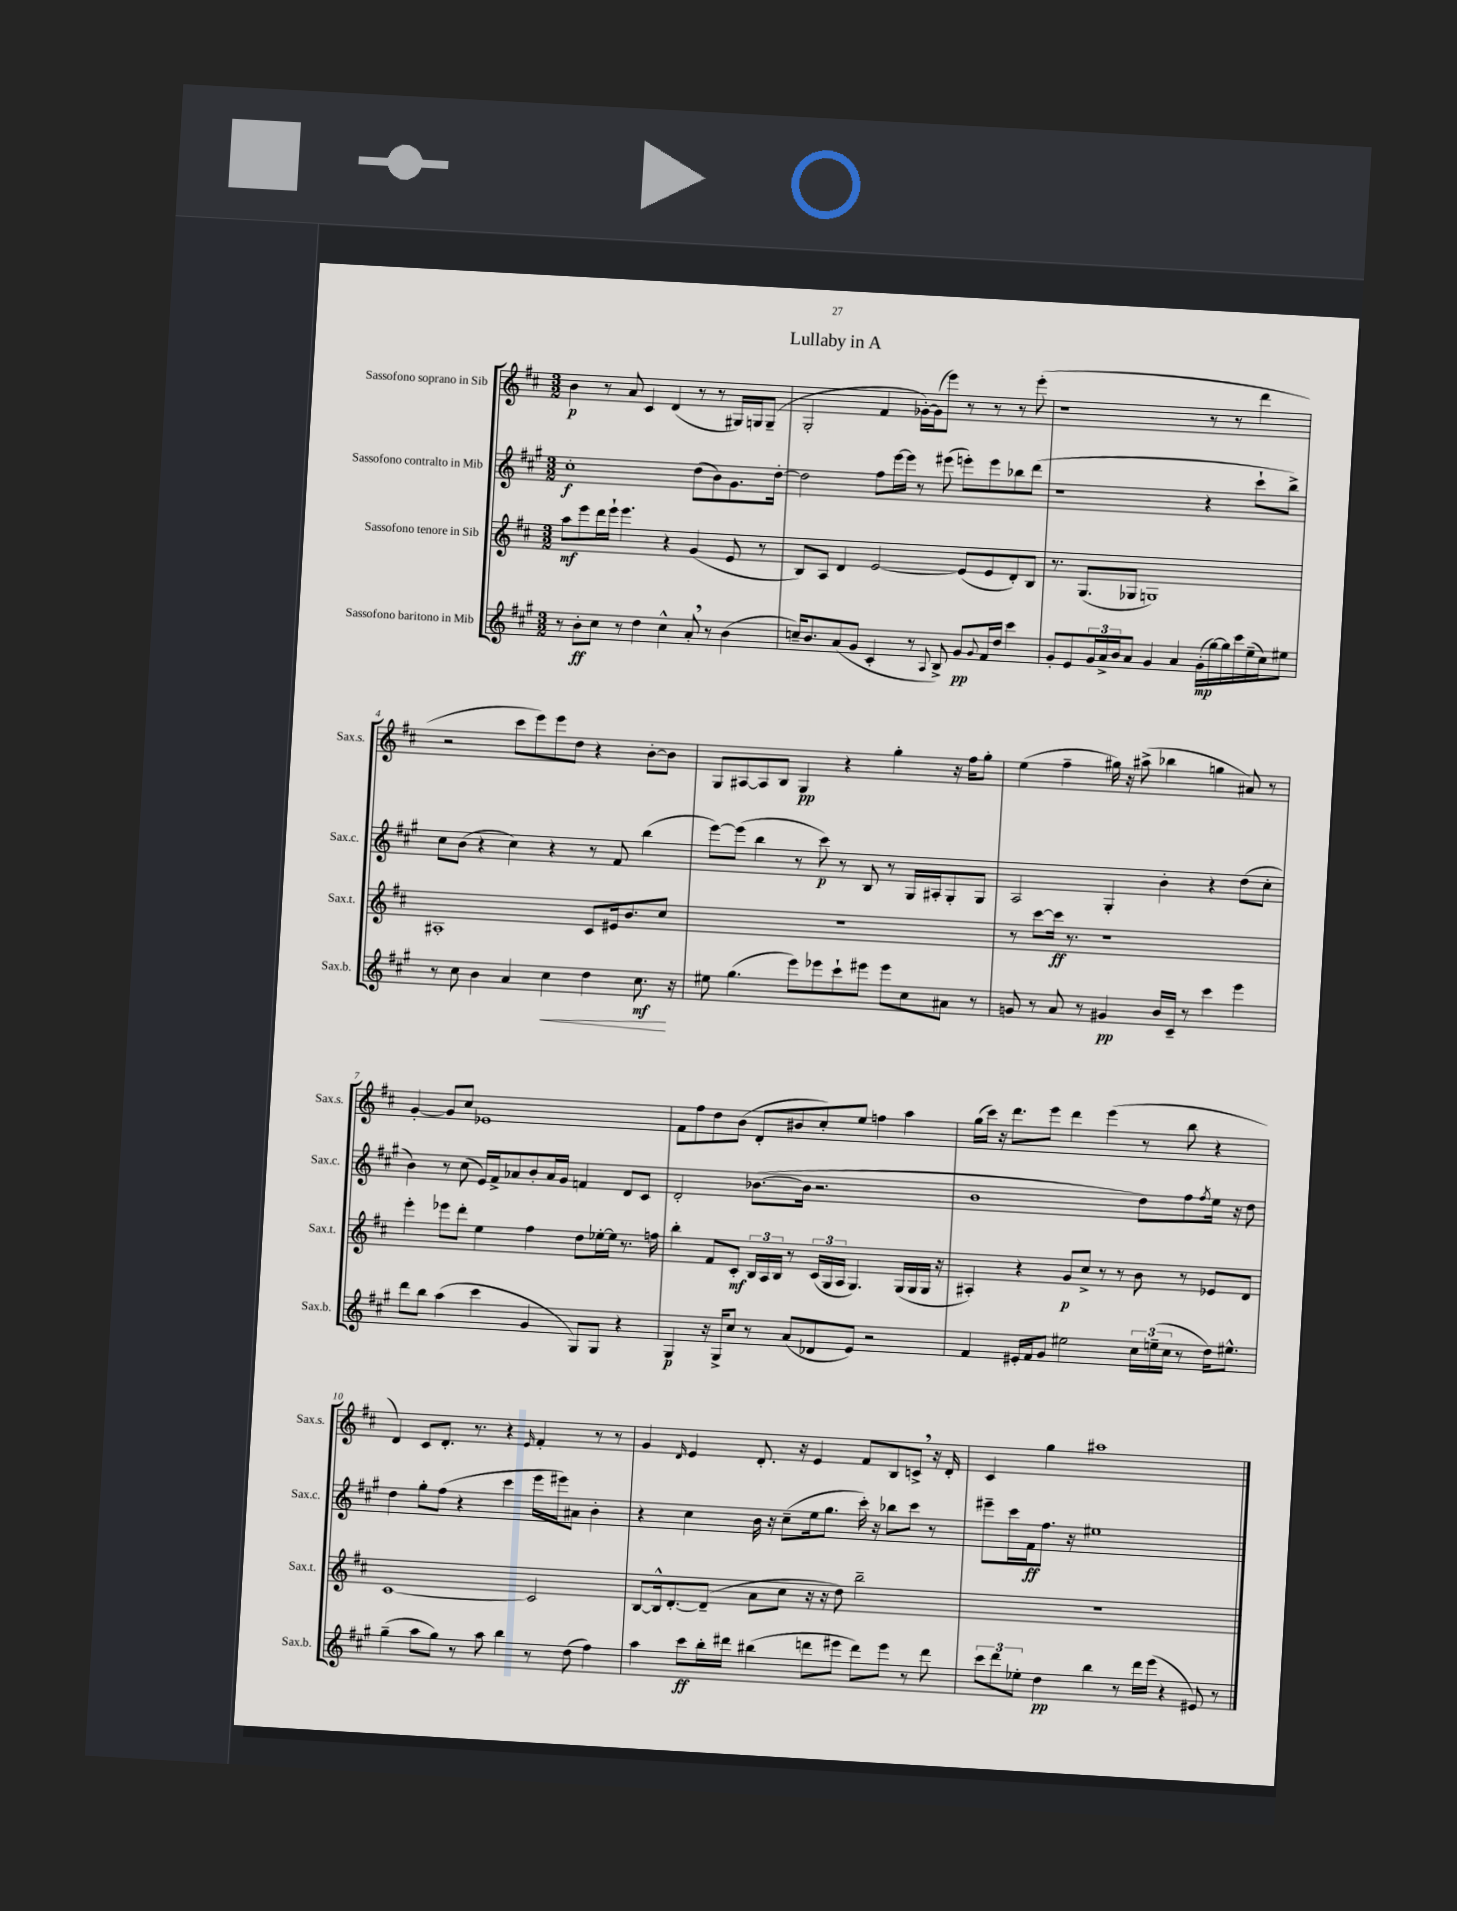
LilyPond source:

\header { title = "Lullaby in A" }
<<
\new StaffGroup <<
\new Staff = "s0" \with { instrumentName = "Sassofono soprano in Sib" shortInstrumentName = "Sax.s." } {
    \clef treble \key d \major \numericTimeSignature \time 3/2
    b'4\p r8 a'8 cis'4 d'4( r8 r8 gis16) g16 g8--( |
    g2-. fis'4 ges'16~-.) ges'16( e'''8) r8 r8 r8 e'''8-.( |
    r1 r8 r8 d'''4 |
    r2 cis'''8 e'''8) e'''8 d''8 r4 b'8~-. b'8 |
    g8 ais8~ ais8 b8 g4\pp r4 g''4-. r16 fis''16 g''8-. |
    e''4( fis''4-- gis''16) r16 ais''8->( bes''4 g''4 ais'8) r8 |
    g'4~-. g'8 cis''8 ees'1 |
    fis'8 fis''8 d''8 b'8( d'8-. bis'8 cis''8-.) e''8 f''4 a''4 |
    g''16( cis'''16) r16 d'''8. e'''8 d'''4 e'''4( r8 b''8 r4 |
    d'4) cis'8 d'8.-. r8. r4 \grace { e'16 } fis'4-. r8 r8 |
    g'4 \grace { d'16 } e'4 d'8.-. r16 e'4 fis'8 b8 c'8-> \breathe r16 d'16-. |
    cis'4 g''4 ais''1 \bar "|." |
}
\new Staff = "s1" \with { instrumentName = "Sassofono contralto in Mib" shortInstrumentName = "Sax.c." } {
    \clef treble \key a \major \numericTimeSignature \time 3/2
    cis''1-.\f d''8( b'8) gis'8. d''16~-. |
    d''2 fis''8 e'''16~ e'''16 r8 eis'''8( e'''8-.) e'''8 bes''8 d'''8( |
    r1 r4 cis'''8-! b''8->) |
    cis''8 b'8( r4 cis''4) r4 r8 fis'8 b''4( |
    e'''8~) e'''8( b''4 r8 cis'''8\p) r8 b8 r8 gis16 ais16-. gis8-. gis8 |
    a2 gis4-. b'4-. r4 d''8( cis''8-. |
    b'4) r8 cis''8( e'16) fis'16-> aes'8 b'8-. aes'16 gis'16 f'4 d'8 cis'8 |
    d'2-. bes'8.~( bes'16 r2. |
    b'1 d''8) fis''8 \acciaccatura { fis''8 } e''16 r16 d''8 |
    d''4 gis''8-. fis''8( r4 cis'''4 e'''16 eis'''16) ais'8 b'4-. |
    r4 cis''4 b'16 r16 cis''8--( e''16 gis''8. cis'''16-.) r16 bes''8 cis'''8 r8 |
    eis'''8-- cis'''16 fis'16\ff fis''8. r16 eis''1 \bar "|." |
}
\new Staff = "s2" \with { instrumentName = "Sassofono tenore in Sib" shortInstrumentName = "Sax.t." } {
    \clef treble \key d \major \numericTimeSignature \time 3/2
    a''8\mf e'''8 d'''16 e'''16-! e'''4. r4 g'4( e'8 r8 |
    b8) a8 d'4 e'2~ e'8( e'8 d'8-.) b8 |
    r8. g8.( ges8 g1) |
    ais1-. cis'8 eis'16 b'8. cis''8 |
    R1. |
    r8 cis'''8~ cis'''16\ff r8. r1 |
    e'''4-. ees'''8 d'''8-. e''4 fis''4 d''8 ees''16~-. ees''16 r8. f''16 |
    b''4-. fis'8 cis'8-.\mf \tuplet 3/2 { b16 a16 b16 } r8 \tuplet 3/2 { cis'16( g16 a16 } g4.) g16( g16 g16 r16 |
    ais4-.) r4 g'8\p cis''8-> r8 r8 b'8 r8 ees'8 d'8 |
    cis'1~ cis'2 |
    b8~ b16-^ d'8.~-. d'8--( a'8 cis''8 r16 r16 d''8) b''2-- |
    R1. \bar "|." |
}
\new Staff = "s3" \with { instrumentName = "Sassofono baritono in Mib" shortInstrumentName = "Sax.b." } {
    \clef treble \key a \major \numericTimeSignature \time 3/2
    r8 b'8-.\ff cis''8 r8 d''4 cis''4-^ a'8-. \breathe r8 b'4( |
    c''16--) b'8. a'8( gis'8 cis'4-. r8 \appoggiatura { a8 } b8->) gis'8\pp \appoggiatura { gis'8 } fis'16 d''16 cis'''4 |
    gis'8-. e'8 \tuplet 3/2 { gis'16 a'16-> b'16 } a'8 gis'4 a'4 gis'16-.\mp( gis''16~) gis''16 cis'''16 e''16--( cis''16) eis''8 |
    r8 cis''8 b'4 a'4 cis''4\< d''4 cis''8.\mf\! r16 |
    eis''8 gis''4.( e'''8) ees'''8 cis'''8-! eis'''8 eis'''8 cis''8 ais'8 r8 |
    g'8 r8 a'8 r8 gis'4\pp b'16 cis'16-- r8 cis'''4 e'''4 |
    d'''8 b''8 a''4( cis'''4 gis'4 gis8) gis8 r4 |
    gis4\p r16 gis16-> cis''8 r8 a'8( des'8 e'8) r2 |
    fis'4 eis'16-. fis'16 gis'8 eis''2 \tuplet 3/2 { cis''16 e''16--( cis''16 } r8 d''16) eis''8.-^ |
    gis''4--( a''8 gis''8) r8 a''8 b''4 r8 d''8( fis''4) |
    a''4 cis'''8\ff b''16-. dis'''16 bis''4( d'''8 eis'''8 d'''8) eis'''8 r8 d'''8 |
    \tuplet 3/2 { cis'''8 d'''8 ees''8-. } d''4\pp b''4 r8 d'''16 e'''16( r4 eis'8) r8 \bar "|." |
}
>>
>>
